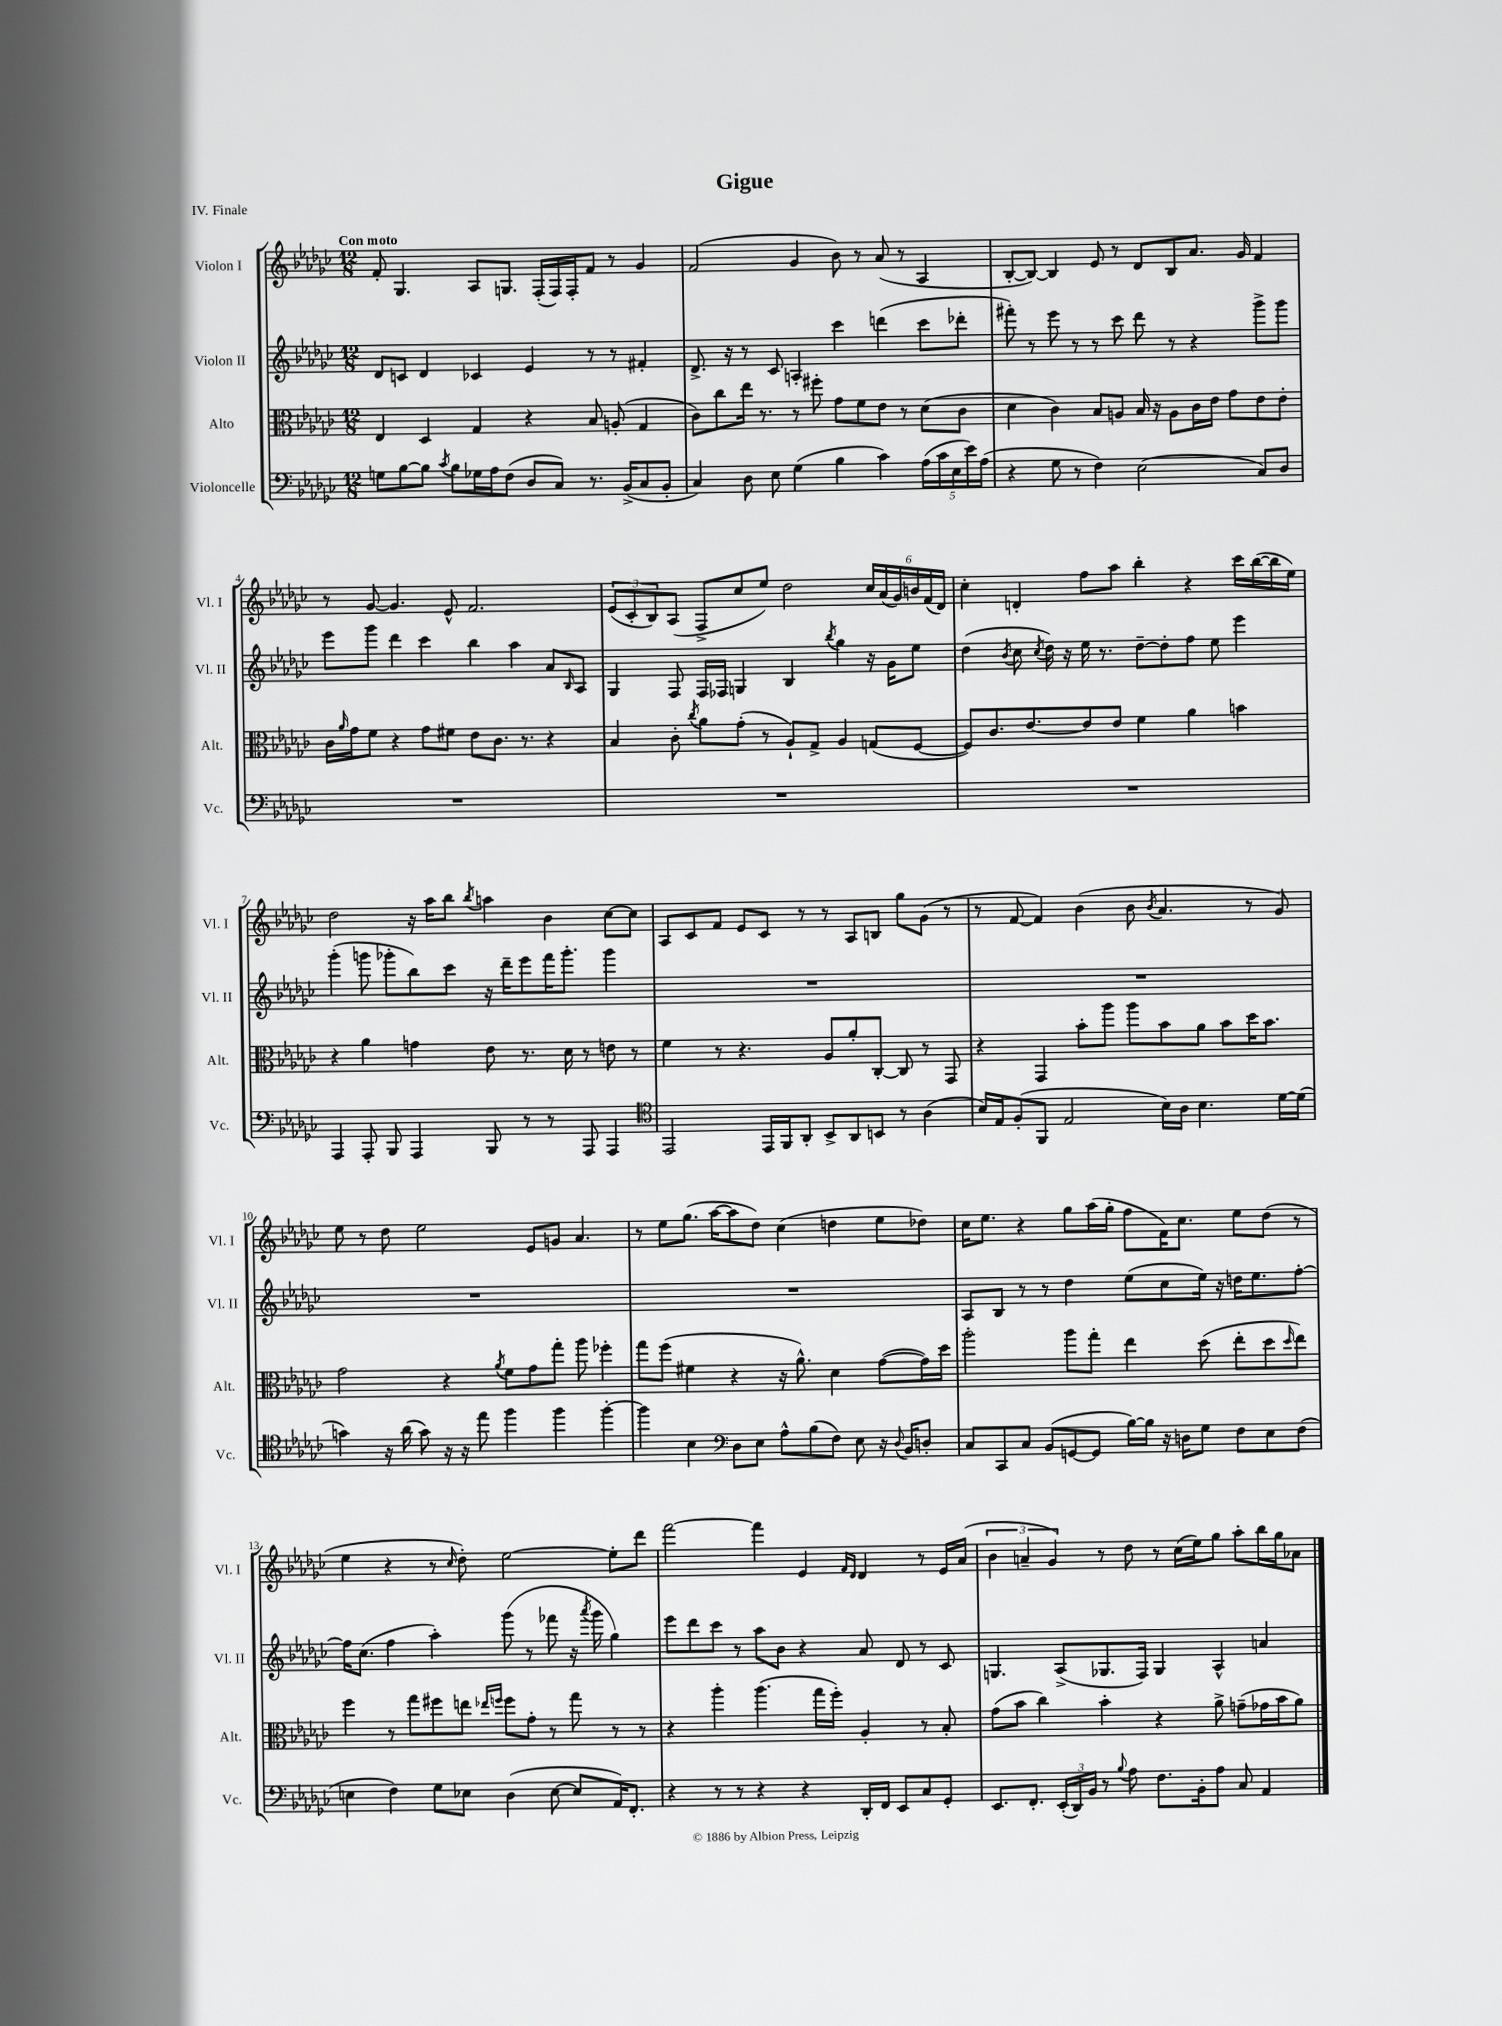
\header { title = "Gigue" piece = "IV. Finale" }
<<
\new StaffGroup <<
\new Staff = "s0" \with { instrumentName = "Violon I" shortInstrumentName = "Vl. I" } {
    \clef treble \key ges \major \numericTimeSignature \time 12/8 \tempo "Con moto"
    f'8-. ges4. aes8 g8. f16-.( f16) f16-. f'8 r8 ges'4 |
    f'2( ges'4 bes'8) r8 aes'8( r8 aes4 |
    bes8~-. bes8~) bes4 ees'8 r8 des'8 bes8 aes'8. ges'16 f'4 |
    r8 ges'8~ ges'4. ees'8-^ f'2. |
    \tuplet 3/2 { ees'8( ces'8-. bes8) } aes8( f8-> ces''8 ees''8) des''2 \tuplet 6/4 { ces''16 aes'16( ges'16) b'16 f'16( des'16) } |
    ces''4-. d'4-. f''8 aes''8 bes''4-. r4 ces'''16 bes''16~( bes''16 ees''16) |
    des''2 r16 aes''16 bes''8 \acciaccatura { bes''8 } a''4 bes'4 ces''8~ ces''8 |
    aes8 ces'8 f'8 ees'8 ces'8 r8 r8 aes8 b8 ges''8 ges'8( r8 |
    r8 f'8~ f'4) bes'4( bes'8 \acciaccatura { bes'8 } aes'4. r8 ges'8) |
    ees''8 r8 des''8 ees''2 ees'8 g'8 aes'4. |
    r8 ees''8 ges''8.( aes''16~ aes''8 des''8) ces''4( d''4 ees''8 des''8) |
    ces''16 ees''8. r4 ges''8 aes''16( ges''16-. f''8 f'16) ces''8. ees''8 des''8( r8 |
    ees''4 r4 r8 \grace { ces''16 } des''8-.) ees''2~ ees''8-. des'''8 |
    f'''2~ f'''4 ees'4 \grace { f'16 des'16 } des'4 r8 ees'16 aes'16( |
    \tuplet 3/2 { bes'4 a'4-- ges'4) } r8 des''8 r8 ces''16( ees''16) ges''8 aes''8-. bes''16 ges''16 aes'8 \bar "|." |
}
\new Staff = "s1" \with { instrumentName = "Violon II" shortInstrumentName = "Vl. II" } {
    \clef treble \key ges \major \numericTimeSignature \time 12/8
    des'8 c'8 des'4 ces'4 ees'4 r8 r8 fis'4-. |
    des'8.-> r16 r8 ces'8 a4-. ces'''4 d'''4( ces'''8 des'''8-. |
    fis'''8-.) r8 ees'''8 r8 r8 ces'''8 des'''8 r8 r4 ges'''8-> ges'''8 |
    ees'''8 ges'''8 des'''4 ces'''4 bes''4 aes''4 aes'8 \grace { bes16 } aes8 |
    ges4 f8 f16 fes16 g4 bes4 \acciaccatura { bes''8 } ges''4 r16 ges'16 ees''8 |
    des''4( \acciaccatura { bes'8 } ces''8 \acciaccatura { ces''8 } des''16) r16 ees''16 r8. des''8~-- des''8-. f''8 ees''8 ees'''4 |
    ges'''4-.( g'''8 ges'''8-. bes''8) ces'''8 r16 des'''16-- ees'''8 f'''16 ges'''8.-. ges'''4 |
    R1. |
    R1. |
    R1. |
    R1. |
    aes8 bes8 r8 r8 des''4 ees''8( ces''8 ees''16) r16 d''16 ees''8. f''8~-. |
    f''16 ces''8.( f''4 aes''4-.) ges'''8( r8 fes'''8 r16 \acciaccatura { aes'''8 } ges'''16 ges''4) |
    ees'''8 des'''8 ces'''8 r8 aes''8 bes'8 r4 aes'8 des'8 r8 ces'8 |
    g4. aes8->( ges8. f16) ges4 aes4-^ a'4 \bar "|." |
}
\new Staff = "s2" \with { instrumentName = "Alto" shortInstrumentName = "Alt." } {
    \clef alto \key ges \major \numericTimeSignature \time 12/8
    ees4 des4 ges4 r4 bes8 a8-.( ges4 |
    ces'8) ces''8 ees''16 r8. r8 fis''8-. ges'8 f'8 ees'8 r8 des'8( ces'8 |
    des'4 ces'4) bes8 a8 bes16 r16 a8 ces'16 ees'16 ges'8 ees'8 ees'8-. |
    ces'16 \grace { aes'16 } ges'16 f'8 r4 ges'8 fis'8 ees'8 ces'8. r8. r4 |
    bes4 ces'8-. \acciaccatura { ces''8 } aes'8 ges'8-.( r8 aes8-!) ges8-> aes4 g8( f8~ |
    f8) ces'8. ees'8.~ ees'8 ees'8 f'4 aes'4 b'4 |
    r4 aes'4 g'4 ees'8 r8. des'16 r8 e'8 r8 |
    f'4 r8 r4. aes8 aes'8-. ces8~-. ces8 r8 ges,8 |
    r4 ges,4 bes'8-. aes''8 aes''8 bes'8 aes'8 bes'8 des''16 bes'8. |
    ges'2 r4 \acciaccatura { aes'8 } f'8 ges'8 ges''8-. aes''8 fes''4-. |
    ges''8 f''8( fis'4 r4 r16 aes'8.-^) des'4 ges'8~( ges'16) des''16 |
    aes''2-. aes''8 ges''8-. ees''4 des''8( ees''8-. des''8 \grace { des''16 } ees''8) |
    f''4 r8 ges''8 fis''8 e''8 \grace { ees''16 f''16 } f''8 ges'8-. r8 ges''8 r8 r8 |
    r4 aes''4-. aes''4.( ges''16 f''16-.) aes4-. r8 bes8-. |
    ges'8( bes'8 ces''4) bes'4-. r4 aes'8-> g'8--( ges'16 bes'16 aes'8) \bar "|." |
}
\new Staff = "s3" \with { instrumentName = "Violoncelle" shortInstrumentName = "Vc." } {
    \clef bass \key ges \major \numericTimeSignature \time 12/8
    g8 bes8~ bes8 \acciaccatura { ces'8 } bes8 ges16 aes16 f8( des8 ces8) r8. bes,16->( ces8 bes,8-. |
    ces4) des8 ees8 ges4( bes4 ces'4) \tuplet 5/4 { aes16( ces'16 ees16 ees'16) aes16( } |
    r4 ges8 r8 f4) ees2( ces8) des8 |
    R1. |
    R1. |
    R1. |
    aes,,4 aes,,8-. bes,,8 aes,,4 bes,,8 r8 r8 aes,,8 aes,,4 |
    \clef tenor ees,2 ees,16 f,16 aes,8-. bes,8-> aes,8 b,8 r8 aes4( |
    bes16) ees16 f8-.( f,8 ees2 bes16) aes16 bes4. des'16~ des'16( |
    g'4) r16 aes'16( g'8) r16 r16 ees''8 f''4 f''4 f''4~-. |
    f''4 bes4 \clef bass des8 ees8 aes8-^ bes8( f8) ees8 r16 \appoggiatura { des8 } bes,16 d8-. |
    ces8 ces,8 ces8 bes,8( g,8~ g,8 bes16~) bes16 r16 d16 ges8 f8 ees8 f8( |
    e4 f4) ges8 ees8 des4( ees8~ ees8 aes,16) f,8.-. |
    r4 r8 r8 r4 r4 des,16-. f,16 ees,8 ces8 ges,8-. |
    ees,8. f,8.-. \tuplet 3/2 { ees,16-.( des,16) bes,16 } r8 \appoggiatura { bes8 } aes8 f8. bes,16-. aes8 ces8 aes,4 \bar "|." |
}
>>
>>
